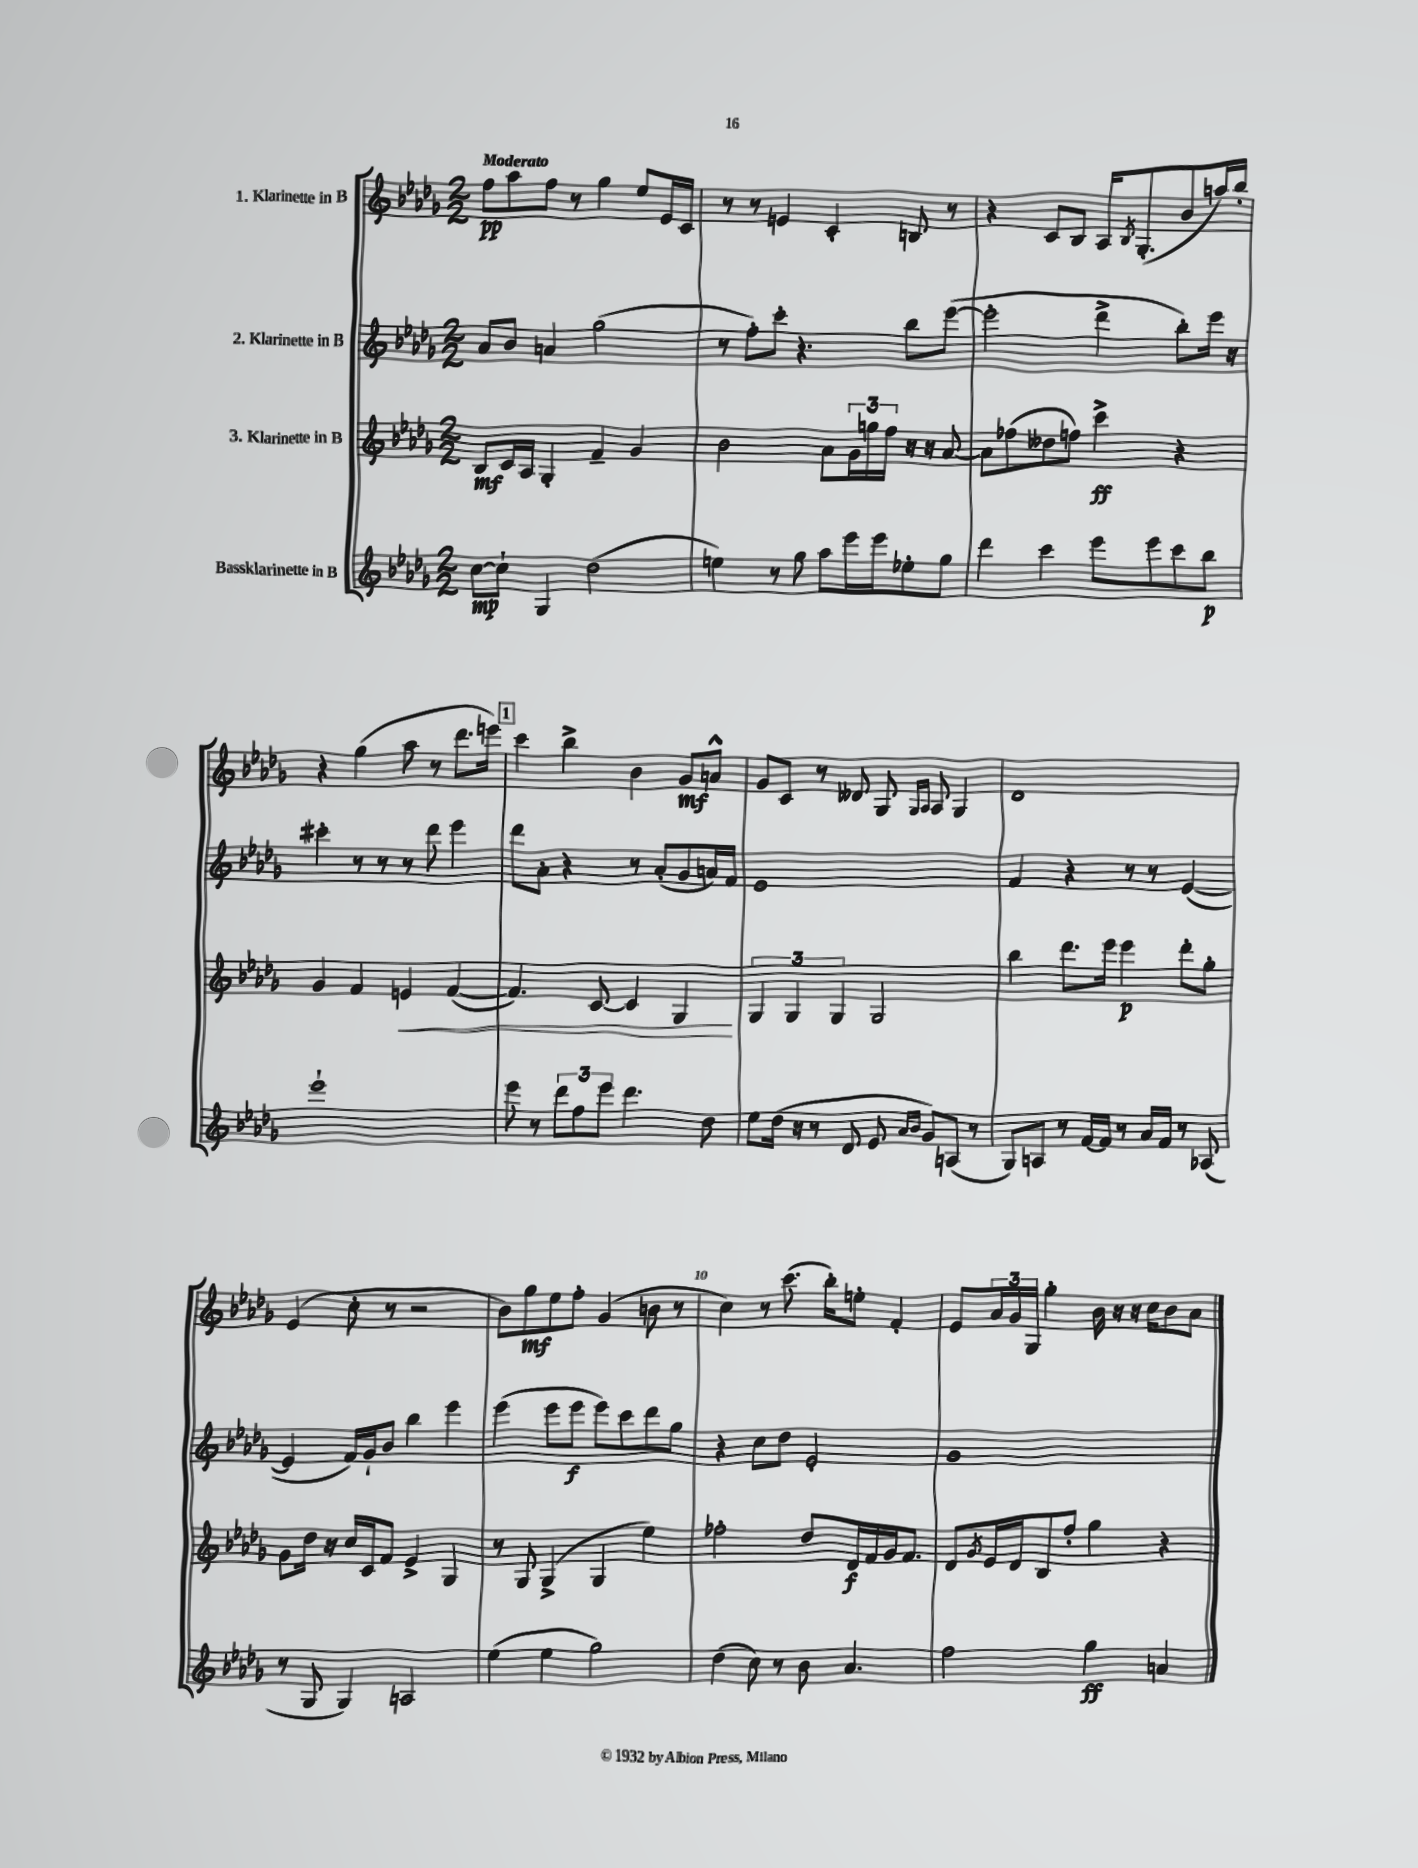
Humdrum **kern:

**kern	**kern	**kern	**kern
*staff4	*staff3	*staff2	*staff1
*clefG2	*clefG2	*clefG2	*clefG2
*k[b-e-a-d-g-]	*k[b-e-a-d-g-]	*k[b-e-a-d-g-]	*k[b-e-a-d-g-]
*M2/2	*M2/2	*M2/2	*M2/2
[8cc\L	8B-/L	8a-/L	8ff\L
8cc`\]J	16c/L	8b-/J	8aa-\
.	16A-/JJ	.	.
4G-/	4G-'/	4a/	8ff\J
.	.	.	8r
(2dd-\	4f~/	(2gg-\	4gg-\
.	4g-/	.	8ee-/L
.	.	.	16e-/L
.	.	.	16c/JJ
=	=	=	=
4ee\)	2b-\	8r	8r
.	.	8ff'\L)	8r
8r	.	8ccc'\J	4e/
8gg-\	.	4.r	.
8aa-\L	8a-\L	.	4c'/
16eee-\L	24g-\L	.	.
.	24gg\	.	.
16eee-\J	.	.	.
.	24ff\JJ	.	.
8ee-'\	16r	8bb-\L	8B/
.	16r	.	.
8gg-\J	[8a-/	([8eee-\J	8r
=	=	=	=
4ddd-\	8a-\]L	2eee-'\]	4r
.	(8ff-\	.	.
4ccc\	8dd--\	.	8c/L
.	8ff\J)	.	8B-/J
8eee-\L	4ccc^\	4ddd-^\	16A-/LK
.	.	.	8qB-/
.	.	.	(8.G-'/
8eee-\	.	.	.
8ccc\	4r	8bb-'\L)	8b-/
8bb-\J	.	16eee-\Jk	16aa/L)
.	.	16r	16bb-'/JJ
=	=	=	=
1eee-`	4g-/	4ccc#'\	4r
.	4f/	8r	(4gg-\
.	.	8r	.
.	4e/	8r	8aa-\
.	.	8ddd-\	8r
.	([4f/	4eee-\	8.ddd-\L
.	.	.	16eee\Jk)
=	=	=	=
8eee-\	4.f/])	8ddd-\L	4ccc\
8r	.	8a-'\J	.
12ddd-\L	.	4r	4bb-^\
12ff\	.	.	.
.	[8c/	.	.
12eee-\J	.	.	.
4.ddd-\	4c/]	8r	4b-\
.	.	(8a-'/L	.
.	4G-/	8g-/	8g-/L
8dd-\	.	16a/L)	8a^^/J
.	.	16f/JJ	.
=	=	=	=
8ee-\L	6G-/	1e-	8g-/L
(16dd-\Jk	.	.	8c/J
.	6G-/	.	.
16r	.	.	.
8r	.	.	8r
.	6G-/	.	.
8d-/	.	.	8d--/
8e-/	2G-/	.	8G-/
16qqa-/LL	.	.	16qqG-/LL
16qqb-/JJ	.	.	16qqA-/JJ
8g-/L)	.	.	8A-/
(8A/J	.	.	4G-/
8r	.	.	.
=	=	=	=
8G-/L)	4bb-\	4f/	1d-
8A/J	.	.	.
8r	8.ddd-\L	4r	.
[16f/LL	.	.	.
16f/]JJ	16eee-\Jk	.	.
8r	4eee-\	8r	.
16a-/LL	.	8r	.
16f/JJ	.	.	.
8r	8ddd-'\L	([4e-/	.
(8A-/	8gg-'\J	.	.
=	=	=	=
8r	8g-\L	4e-/]	(4e-/
8G-/	16dd-\Jk	.	.
.	16r	.	.
4G-/)	16cc/LL	16f/LL)	8cc'\
.	16c/J	16g-`/J	.
.	8f/J	8b-/J	8r
2A/	4e-^/	4bb-\	2r
.	4G-/	4eee-\	.
=	=	=	=
(4ee-\	8r	(4eee-\	8b-\L)
.	8G-/	.	8gg-\
4ee-\	(4G-^/	8eee-\L	8ee-\
.	.	8eee-\J	8ff'\J
2gg-\)	4G-/	8eee-\L)	(4g-/
.	.	8ccc\	.
.	4ee-\)	8ddd-\	8b\
.	.	8gg-\J	8r
=	=	=	=
(4dd-\	2ff-'\	4r	4cc\)
8cc\)	.	8cc\L	8r
8r	.	8dd-\J	(8.ccc\
8b-\	8dd-/L	2e-'/	.
.	.	.	16bb-'\LK)
4.a-/	16d-/L	.	8ee'\J
.	16f/	.	.
.	16g-/J	.	4f'/
.	8.f/J	.	.
=	=	=	=
2ff\	8d-/L	1g-	8e-/L
.	8qg-/	.	.
.	16e-/L	.	24a-/L
.	.	.	24g-/
.	16d-/J	.	.
.	.	.	24G-/JJ
.	8B-/	.	4gg-'\
.	8ff'/J	.	.
4gg-\	4gg-\	.	16b-\
.	.	.	16r
.	.	.	16r
.	.	.	16cc\LK
4a/	4r	.	8b-\
.	.	.	8a-\J
==	==	==	==
*-	*-	*-	*-
